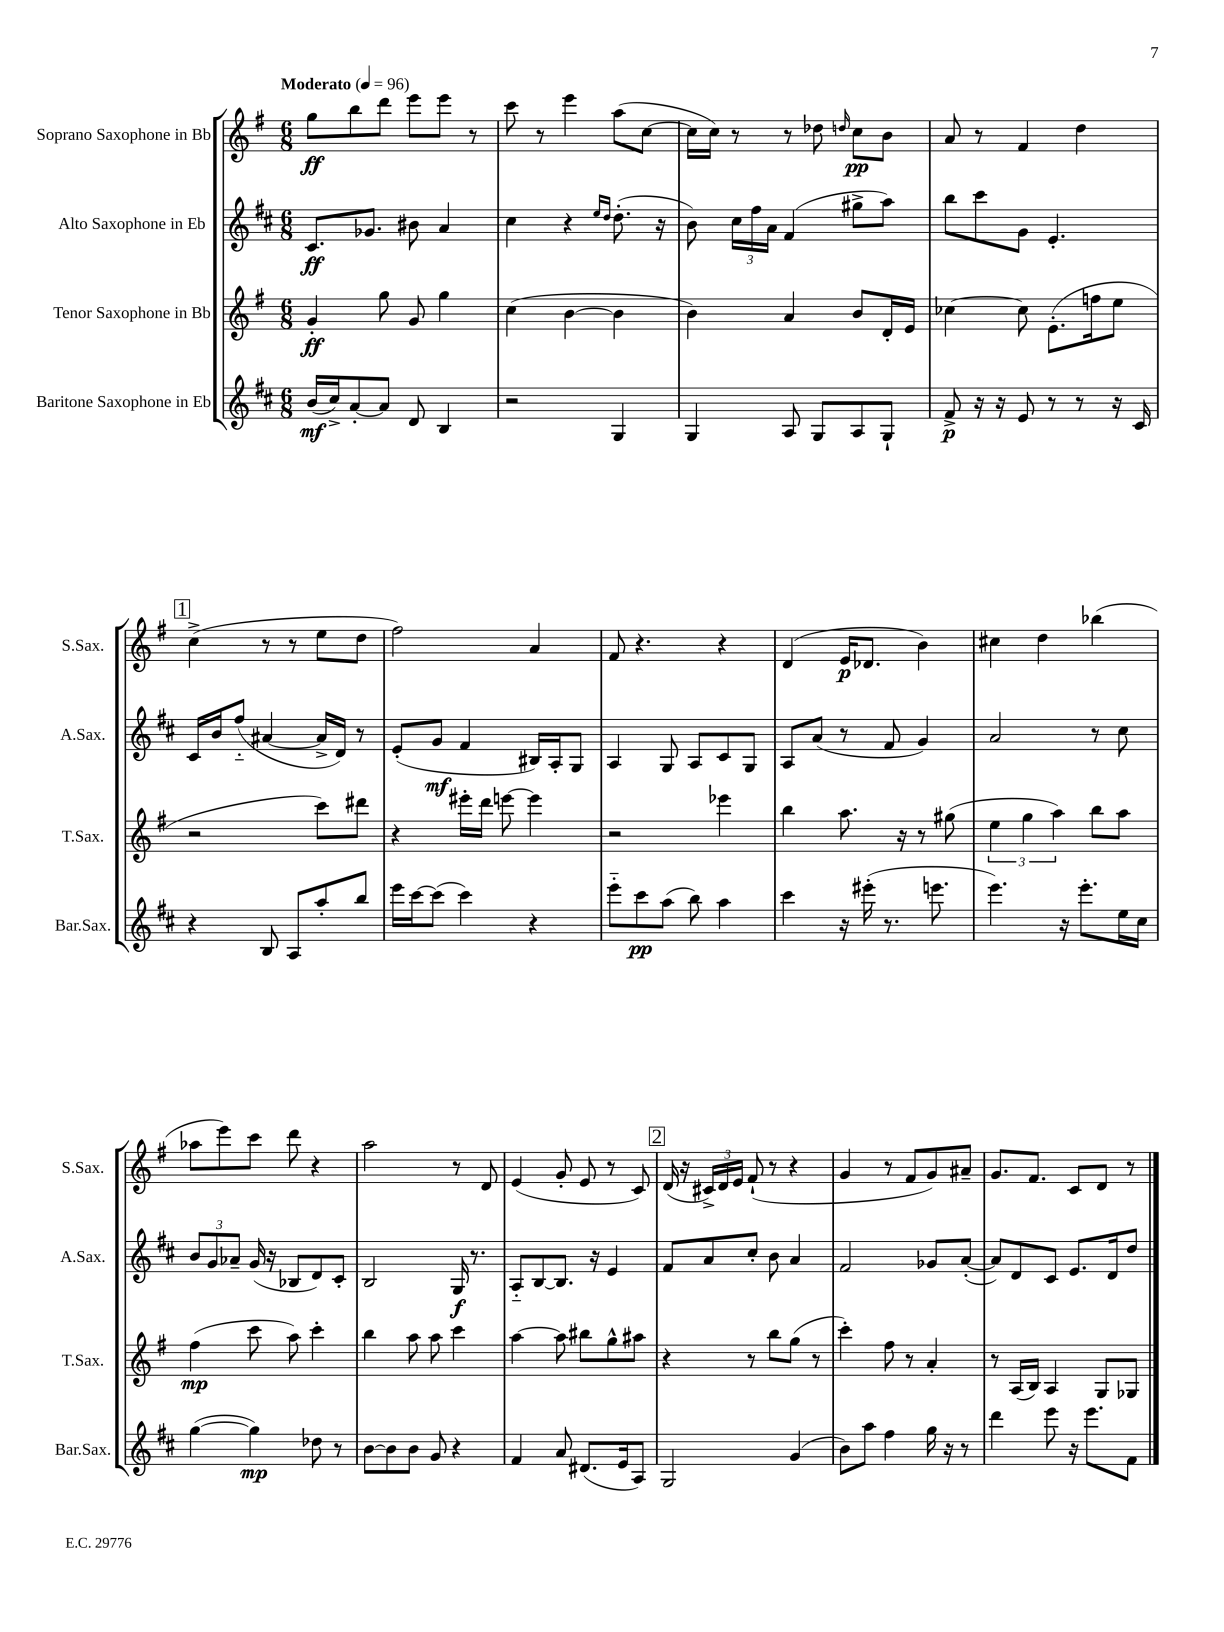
<<
\new StaffGroup <<
\new Staff = "s0" \with { instrumentName = "Soprano Saxophone in Bb" shortInstrumentName = "S.Sax." } {
    \clef treble \key g \major \numericTimeSignature \time 6/8 \tempo "Moderato" 4 = 96
    \autoBeamOff g''8[\ff b''8 d'''8] e'''8[ e'''8] r8 |
    c'''8 r8 e'''4 a''8[( c''8]~ |
    c''16[ c''16]) r8 r8 des''8 \grace { d''16 } c''8[\pp b'8] |
    a'8 r8 fis'4 d''4 |
    \mark \markup { \box "1" } c''4->( r8 r8 e''8[ d''8] |
    fis''2) a'4 |
    fis'8 r4. r4 |
    d'4( e'16[\p des'8.] b'4) |
    cis''4 d''4 bes''4( |
    aes''8[ e'''8) c'''8] d'''8 r4 |
    a''2 r8 d'8 |
    e'4( g'8-. e'8 r8 c'8) |
    \mark \markup { \box "2" } d'16( r16 \tuplet 3/2 { cis'16[->) d'16 e'16] } fis'8-!( r8 r4 |
    g'4 r8 fis'8[ g'8) ais'8]-- |
    g'8.[ fis'8.] c'8[ d'8] r8 \bar "|." |
}
\new Staff = "s1" \with { instrumentName = "Alto Saxophone in Eb" shortInstrumentName = "A.Sax." } {
    \clef treble \key d \major \numericTimeSignature \time 6/8
    \autoBeamOff cis'8.[\ff ges'8.] bis'8 a'4 |
    cis''4 r4 \grace { e''16[ d''16] } d''8.-.( r16 |
    b'8) \tuplet 3/2 { cis''16[ fis''16 a'16] } fis'4( gis''8[-> a''8]) |
    b''8[ cis'''8 g'8] e'4.-. |
    \mark \markup { \box "1" } cis'16[ b'16 fis''8]-_( ais'4~ ais'16[-> d'16]) r8 |
    e'8[-.( g'8]\mf fis'4 bis16[) a16-. g8] |
    a4 g8 a8[ cis'8 g8] |
    a8[ a'8]( r8 fis'8 g'4) |
    a'2 r8 cis''8 |
    \tuplet 3/2 { b'8[ g'8 aes'8]-- } g'16( r16 bes8[ d'8) cis'8]-. |
    b2 g16\f r8. |
    a8[-_ b8~ b8.] r16 e'4 |
    \mark \markup { \box "2" } fis'8[ a'8 cis''8]-. b'8 a'4 |
    fis'2 ges'8[ a'8]~-.( |
    a'8[) d'8 cis'8] e'8.[ d'16 d''8] \bar "|." |
}
\new Staff = "s2" \with { instrumentName = "Tenor Saxophone in Bb" shortInstrumentName = "T.Sax." } {
    \clef treble \key g \major \numericTimeSignature \time 6/8
    \autoBeamOff g'4-.\ff g''8 g'8 g''4 |
    c''4( b'4~ b'4 |
    b'4) a'4 b'8[ d'16-. e'16] |
    ces''4~ ces''8 e'8.[-.( f''16 e''8] |
    \mark \markup { \box "1" } r2 c'''8[) dis'''8] |
    r4 eis'''16[-. d'''16] e'''8~ e'''4 |
    r2 ees'''4 |
    b''4 a''8. r16 r8 gis''8( |
    \tuplet 3/2 { e''4 g''4 a''4) } b''8[ a''8] |
    fis''4\mp( c'''8 a''8) c'''4-. |
    b''4 a''8 a''8 c'''4 |
    a''4~ a''8 bis''8[ g''8-^ ais''8] |
    \mark \markup { \box "2" } r4 r8 b''8[ g''8]( r8 |
    c'''4-.) fis''8 r8 a'4-. |
    r8 a16[( b16]) a4 g8[ ges8] \bar "|." |
}
\new Staff = "s3" \with { instrumentName = "Baritone Saxophone in Eb" shortInstrumentName = "Bar.Sax." } {
    \clef treble \key d \major \numericTimeSignature \time 6/8
    \autoBeamOff b'16[\mf( cis''16->) a'8~-. a'8] d'8 b4 |
    r2 g4 |
    g4 a8 g8[ a8 g8]-! |
    fis'8->\p r16 r16 e'8 r8 r8 r16 cis'16 |
    \mark \markup { \box "1" } r4 b8 a8[ a''8-. b''8] |
    e'''16[ cis'''16~ cis'''8]( cis'''4) r4 |
    e'''8[-_ cis'''8\pp a''8]( b''8) a''4 |
    cis'''4 r16 eis'''16-.( r8. e'''8. |
    e'''4.) r16 e'''8.[-. e''16 cis''16] |
    g''4~( g''4\mp) des''8 r8 |
    b'8[~ b'8 b'8] g'8 r4 |
    fis'4 a'8 dis'8.[( e'16 a8]) |
    \mark \markup { \box "2" } g2 g'4( |
    b'8[) a''8] fis''4 g''16 r16 r8 |
    d'''4 e'''8 r16 e'''8.[ fis'8] \bar "|." |
}
>>
>>
\layout { \context { \Score \remove "Bar_number_engraver" } }
